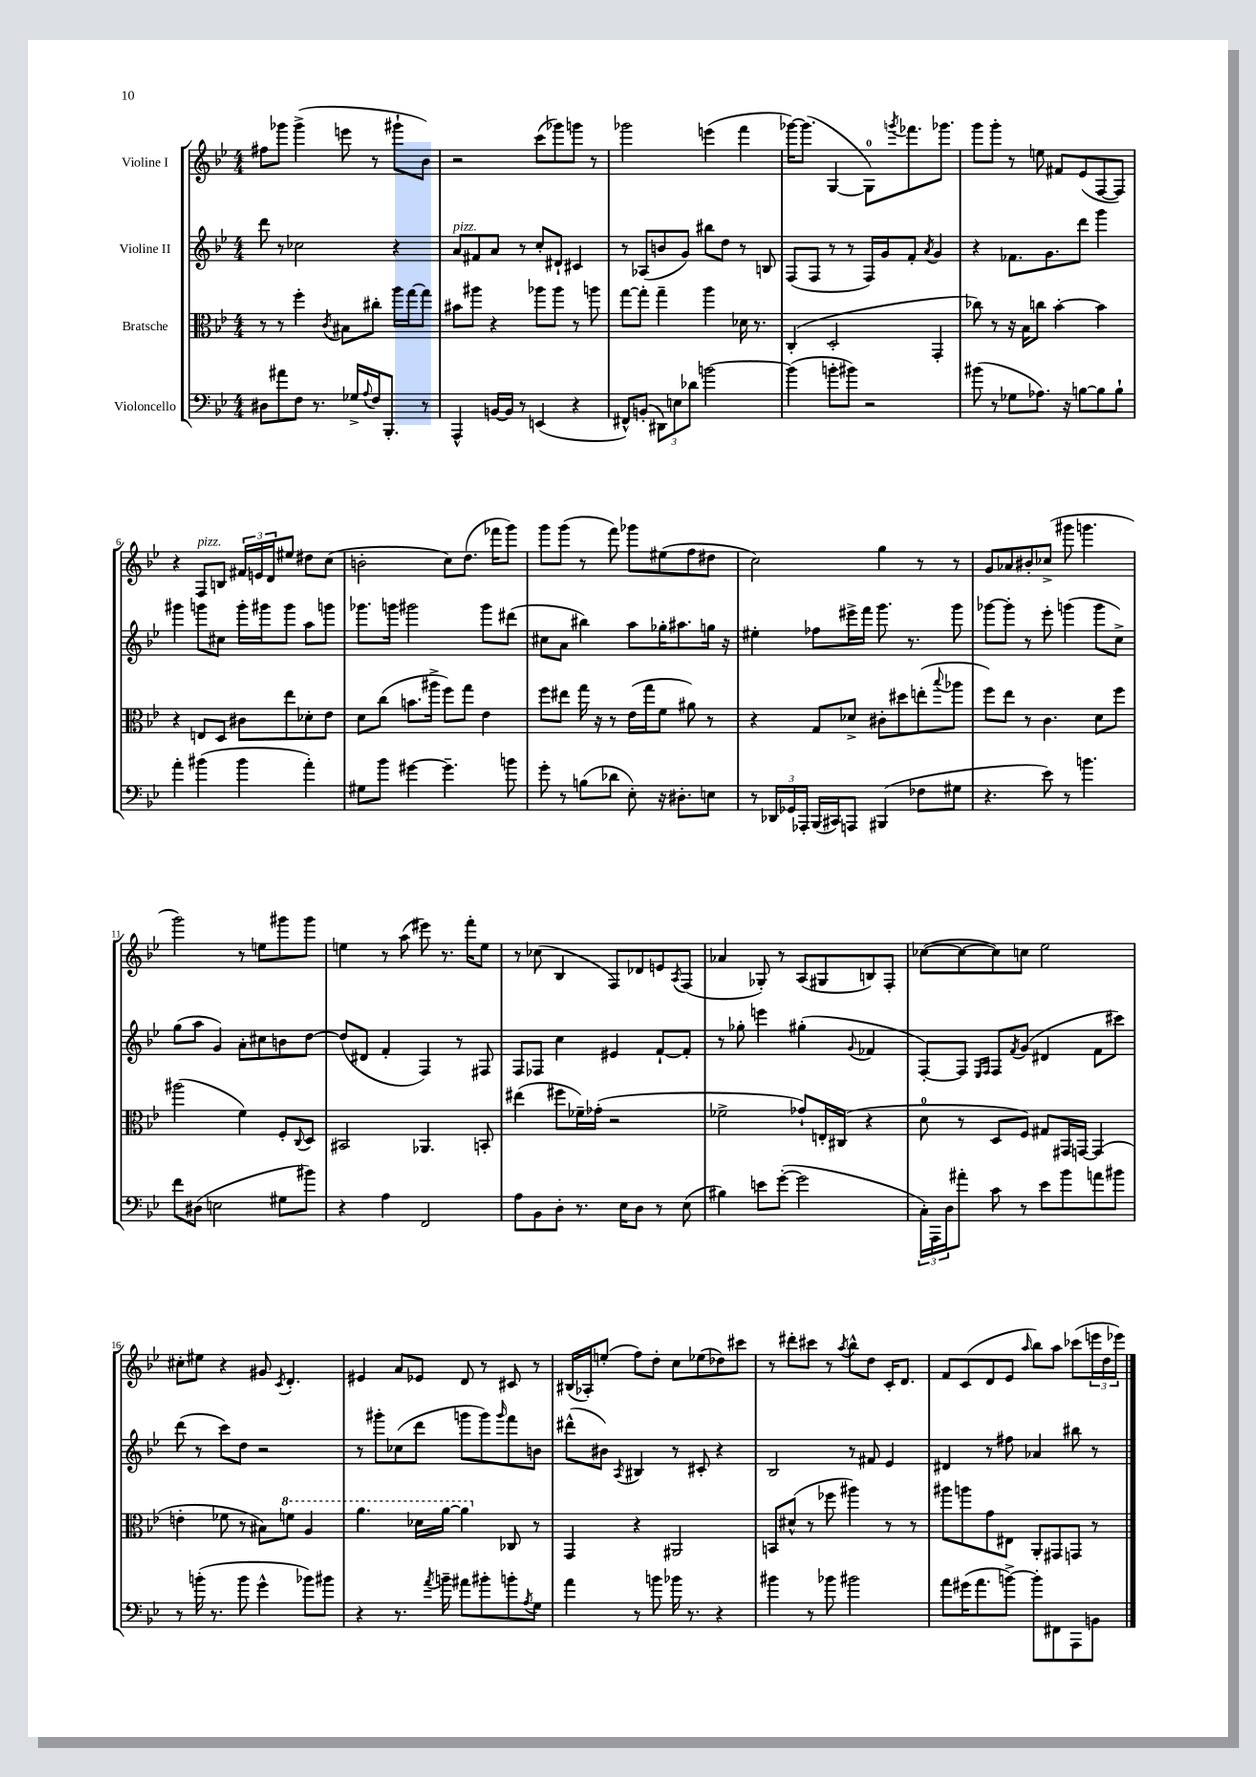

**kern	**kern	**kern	**kern
*part4	*part3	*part2	*part1
*staff4	*staff3	*staff2	*staff1
*I"Violoncello	*I"Bratsche	*I"Violine II	*I"Violine I
*clefF4	*clefC3	*clefG2	*clefG2
*k[b-e-]	*k[b-e-]	*k[b-e-]	*k[b-e-]
*M4/4	*M4/4	*M4/4	*M4/4
=1	=1	=1	=1
8D#X\L	8r	8ddd\	8ff#X\L
8a#X\	8r	8r	8ggg-X\J
8F\J	4ff'\	2cc-X\	(4ggg-^\
8.r	.	.	.
.	8qc/	.	.
.	8B#X\L	.	8eeen\
16G-X^/LL	.	.	.
8qqA/	.	.	.
16F/J	8cc#X'\J	.	8r
8.BBB-'/J	.	.	.
.	16aa\LL	4r	8ggg#X`\L
.	[16gg\J	.	.
8r	8gg\J]	.	8b-\J)
=2	=2	=2	=2
!	!	!LO:TX:a:i:t=pizz.	!
4AAA^^/	8b#X\L	8a/L	2r
.	8aa#X\J	8f#X/	.
[16BBn/LL	4r	8a/J	.
16BB/JJ]	.	.	.
8r	.	8r	.
(4EEn/	8aa-X\L	8cc'/L	(8ccc\L
.	8aa-\J	8d#X`/J	8ggg-X\)
4r	8r	4c#X/	8gggn\J
.	8aan\	.	8r
=3	=3	=3	=3
8FF#X^^/L)	[8gg\L	8r	2ggg-X\
(8BBn'/J	8gg'\J]	(8A-X/L	.
12DD#X\L)	4gg~\	8bn/	.
12En\	.	.	.
.	.	8g/J)	.
12d-X\J	.	.	.
[2bn\	4aa\	8bb#X\L	(4eeen\
.	.	8dd\J	.
.	16d-X\	8r	4fff\
.	8.r	.	.
.	.	8Bn/	.
=4	=4	=4	=4
(4b\]	(4C'/	(8F/L	[16ggg-X\KL)
.	.	.	(8.ggg-\J]
.	.	8F/J	.
8bn'\L	2D'/	8r	[4G/
8b#X\J)	.	8r	.
2r	.	16F/LL)	8G\L])
.	.	16g/J	.
.	.	.	8qgggn/
.	.	8f'/J	8.fff-X\
.	.	8qa/	.
.	4GG'/	4g/	.
.	.	.	8.ggg-X\J
=5	=5	=5	=5
(8b#X\	8cc-X\)	4r	8ggg\L
8r	8r	.	8ggg'\J
8G-X\L	16r	8.f-X\L	8r
.	16B-\KL	.	.
8.A-X\J)	8ccn\J	.	8een\
.	.	8.g\	.
.	[4b-'\	.	8f#X/L
16r	.	.	.
[8Bn\L	.	8ddd\J	(8e-/
8B\]	4b-\]	4ggg\	[8F/
8B`\J	.	.	8F/J])
!!LO:LB:g=z
=6	=6	=6	=6
4a'\	4r	4ggg#X\	4r
!	!	!	!LO:TX:a:i:t=pizz.
(4b#X\	8En/L	8gggn\L	8F/L
.	8D/J	8cc#X\J	8Bn/J
4b#\	8c#X\L	16ggg'\LL	24f#X/LL
.	.	.	24en/
.	.	16ggg#X\J	.
.	.	.	24d/J
.	8ee-\	8ggg#\J	8ee#X/J
4a'\)	8d-X'\	8aa\L	8dd#X\L
.	8e-\J	8gggn\J	(8cc\J
=7	=7	=7	=7
8G#X\L	8d\L	8.ggg-X\L	2bn'\
8b-\J	(8cc\J	.	.
.	.	16gggn\Jk	.
[4g#X\	8.bn\L	2ggg#X\	.
.	16aa#X^\Jk	.	.
4.g#~\]	8ff\L)	.	8cc\L)
.	8gg\J	.	(8.dd\J
.	4e-\	8ggg#\L	.
.	.	.	16fff-X\KL
8bn\	.	(8ddd#X\J	8ggg\J)
=8	=8	=8	=8
8g'\	8ff\L	8cc#X\L	8ggg\L
8r	8ee#X\J	8a\J	(8ggg\J
(8Bn\L	16gg\	4bb#X\)	8r
.	16r	.	.
8d-X\J	8r	.	8fff\)
8E-'\)	(16e-\LL	8aa\L	8ggg-X\L
.	16gg\J	.	.
16r	8f\J	16gg-X'\K	(8ee#X\
8.D#X'\L	.	8.aa#X\	.
.	8a#X\)	.	8ff\
8En\J	8r	16ggn\Jk	8dd#X\J
.	.	16r	.
=9	=9	=9	=9
8r	4r	4ee#X'\	2cc\)
24DD-X/LL	.	.	.
24GG-X/	.	.	.
24AAA-X'/JJ	.	.	.
(16BBB-/LL	8G/L	8ff-X\L	.
16CC#X/J)	.	.	.
8AAAn/J	8d-X^/J	16eee#X^\L	.
.	.	16fff\JJ	.
(4BBB#X/	8c#X'\L	8.ggg\	4gg\
.	8dd#X\	.	.
.	.	8.r	.
8F-X\L	(8een'\	.	8r
.	8qqbb-/	.	.
8G#X\J	8aa-X\J	8ggg\	8r
=10	=10	=10	=10
4.r	8ff\L)	[8ggg-X\L	8g/L
.	8ee-\J	8ggg-'\J]	8a-X/
.	8r	8r	8b#X'/
8e-\)	4.c\	8eee-'\	(8cc-X^/J
8r	.	(4gggn\	8ggg#X\
4.bn\	.	.	4.gggn\
.	8d\L	8ggg\L	.
.	8ff\J	8cc^\J)	.
!!LO:LB:g=z
=11	=11	=11	=11
8f\L	(2aa#X\	(8gg\L	2ggg\)
(8D#X\J	.	8aa\J	.
2En\	.	4g/)	.
.	4f\)	8a'\L	8r
.	.	8cc#X\	8een\L
8G#X\L	8F'/L	8bn\	8ggg#X\
.	8qqC/	.	.
8b#X\J)	8D/J	[8dd\J	8ggg#\J
=12	=12	=12	=12
4r	2BB#X/	(8dd/L]	4een\
.	.	8d#X/J	.
4A\	.	4f'/	8r
.	.	.	(8aa\
2FF/	4.AA-X/	4F/)	8eee#X\)
.	.	.	8.r
.	.	8r	.
.	.	.	16fff'\KL
.	8BBn'/	8F#X/	8ee\J
=13	=13	=13	=13
8A\L	(4ee#X\	8F/L	8r
8BB-\	.	8F-X/J	(8cc-X\
8D'\J	8ff#X\L	4cc\	4B-/
8.r	16f-X~\L)	.	.
.	(16g-X'\JJ	.	.
.	2r	4e#X/	8F/L)
16E-\KL	.	.	.
8D\J	.	.	8d-X/
8r	.	[8f`/L	8en/
.	.	.	8qA/
(8E-\	.	8f'/J]	(8F/J
=14	=14	=14	=14
4B#X\)	2f-X^\	8r	4a-X/
.	.	8gg-X'\	.
8en\L	.	4eeen\	8G-X'/)
([8g'\J	.	.	8r
2g\]	8g-X`/L)	(4gg#X'\	(8A/L
.	16En'/L	.	8G#X/
.	(16C#X/JJ	.	.
.	.	8qqg/	.
.	4r	4f-X/	8Bn/)
.	.	.	8F'/J
=15	=15	=15	=15
24C'\LL)	8d\	[8F'/L)	([8cc-X\L
24AAA\	.	.	.
24D\J	.	.	.
8a#X'\J	8r	8F/J]	8cc-\_
.	.	16qqE-/LL	.
.	.	16qqF/JJ	.
8c\	8D/L	8F/L	8cc-\])
.	.	8qf/	.
8r	8F/J)	(8g/J	8ccn\J
8e-\L	8G#X/L	4d#X/	2ee-\
8b-\	16GG#X/L	.	.
.	[16GGn/JJ	.	.
8an\	(4GG/]	8f\L	.
8b#X\J	.	8ccc#X\J)	.
!!LO:LB:g=z
=16	=16	=16	=16
8r	4en'\	(8ddd\	8cc#X'\L
(16bn'\	.	8r	8ee#X\J
8.r	.	.	.
.	8f-X\	8ccc\L)	4r
8b\	8r	8dd\J	.
4g^^\	8B#X\L)	2r	8g#X/
.	.	.	8qc/
*	*8va	*	*
.	8ffn\J	.	4.d'/
8b-X\L)	4a/	.	.
8b#X\J	.	.	.
=17	=17	=17	=17
4r	4.aa\	8r	4e#X/
.	.	8ggg#X'\L	.
8.r	.	(8cc-X\	8a/L
.	16dd-X\LL	8ddd\J	8e-X/J
8qa/	.	.	.
16bn~\	[16aa\JJ	.	.
8a#X\L	4aa\]	8gggn\L	8d/
8b#X'\	.	8ggg\)	8r
.	.	16qqggg/	.
*	*X8va	*	*
8bn'\	8C-X/	8fff\	8c#X/
8qA/	.	.	.
8G\J	8r	8bn\J	8r
=18	=18	=18	=18
4a\	4GG/	(8ddd#X^^\L	(16B#X/LL
.	.	.	16A-X'/J)
.	.	8b#X\J)	(8een'/J
.	.	8qA/	.
8r	4r	4B#X/	8ff\L)
8bn\	.	.	8dd'\J
16b-X\	2AA#X/	8r	8cc\L
8.r	.	.	.
.	.	8c#X'/	(8ee-X\
4r	.	4r	8dd-X\)
.	.	.	8ccc#X\J
=19	=19	=19	=19
4b#X\	8BBn/L	2B-/	8r
.	(8d#X^^/J	.	8ddd#X'\L
8r	8r	.	8ccc#X\J
8b-X\	8ff-X\	.	8r
.	.	.	8qaa/
2b#X\	4aa#X\)	8r	8bb-^^\L
.	.	8f#X/	8dd\J
.	8r	4e-/	16c'/KL
.	.	.	8.d/J
.	8r	.	.
=20	=20	=20	=20
8a\L	8aa#X\L	4d#X/	8f/L
(16g#X\K	8aan\	.	(8c/
8.a\	.	.	.
.	8g\	8r	8d/
[8bn^\J)	8E#X\J	8ff#X\	8e-/J
.	.	.	16qqaa/
8b'\L]	8AA'/L	4a-X/	8bb-\L)
8FF#X\	8GG#X/	.	8aa\J
8AAA\	8GGn/J	8bb#X\	(8ccc-X\L
8BBn\J	8r	8r	24eeen\L
.	.	.	24dd\
.	.	.	24eee-X\JJ)
==	==	==	==
*-	*-	*-	*-
